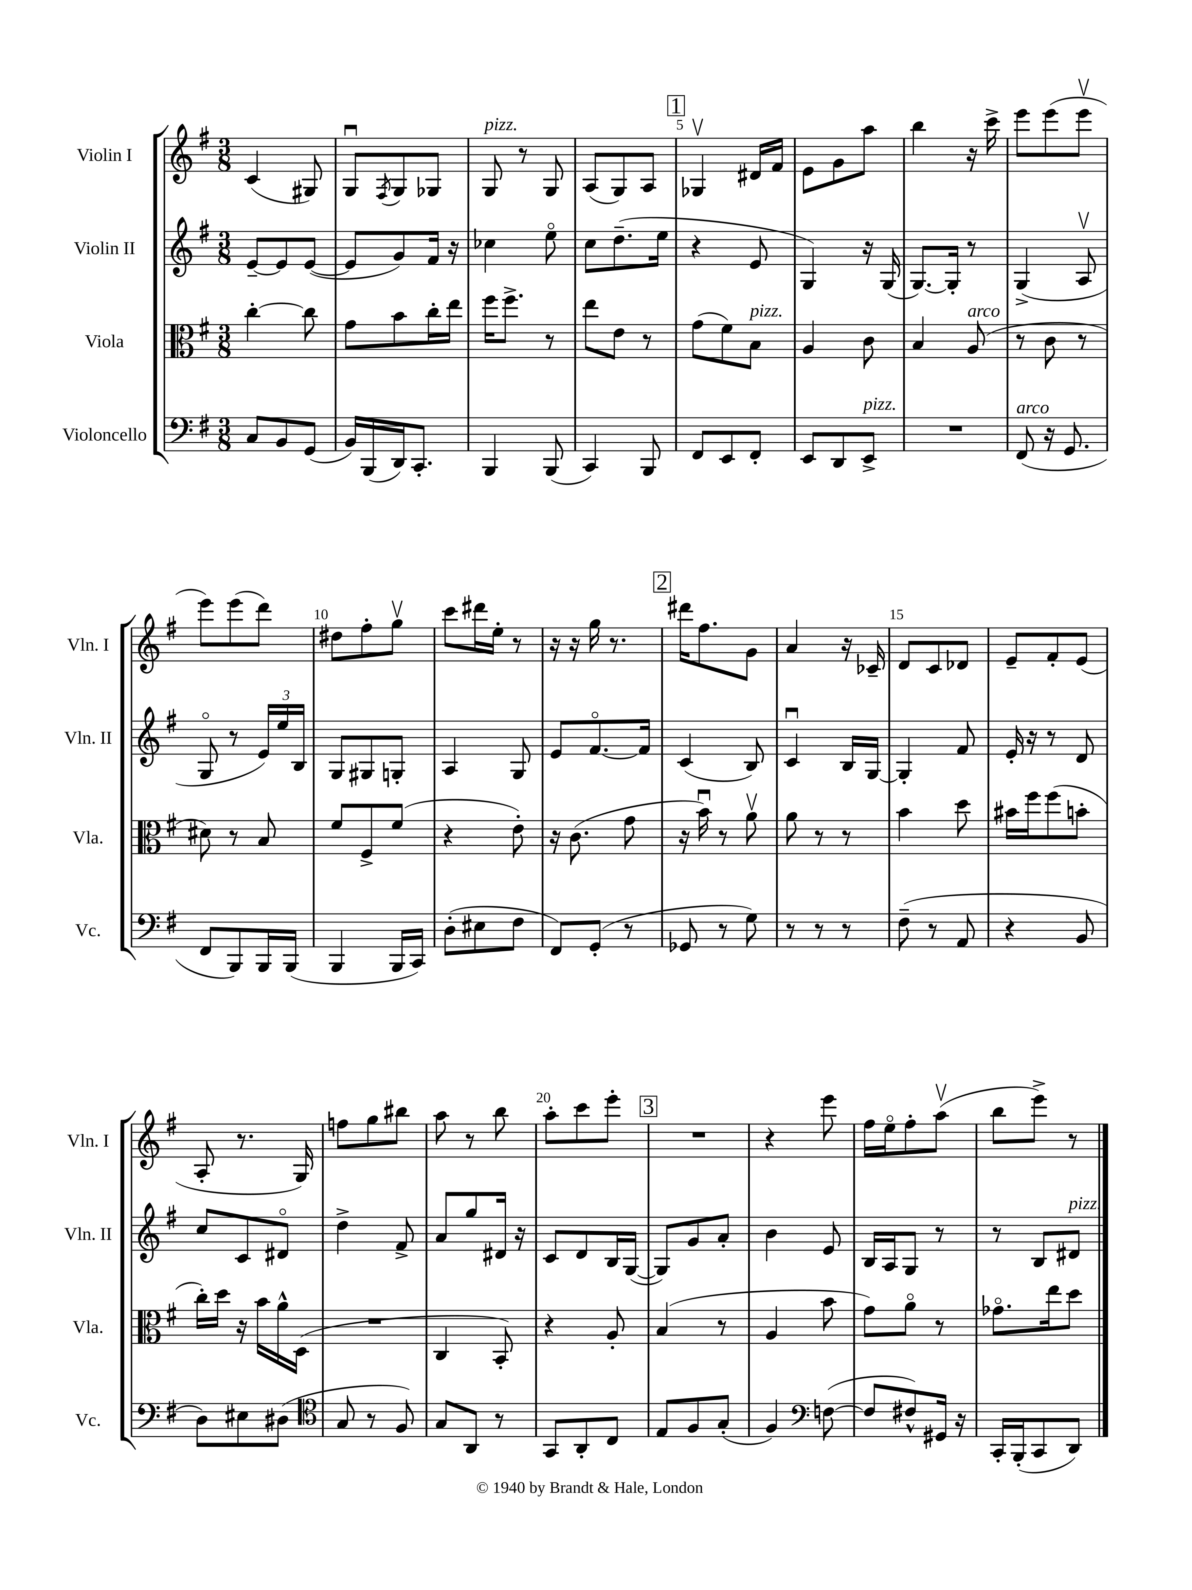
<<
\new StaffGroup <<
\new Staff = "s0" \with { instrumentName = "Violin I" shortInstrumentName = "Vln. I" } {
    \clef treble \key g \major \numericTimeSignature \time 3/8
    c'4( gis8) |
    g8\downbow \acciaccatura { fis8 } g8 ges8 |
    g8^\markup { \italic "pizz." } r8 g8 |
    a8( g8) a8 |
    \mark \markup { \box "1" } ges4\upbow dis'16 fis'16 |
    e'8 g'8 a''8 |
    b''4 r16 c'''16-> |
    e'''8 e'''8( e'''8\upbow |
    e'''8) e'''8( d'''8) |
    dis''8 fis''8-. g''8\upbow |
    c'''8 dis'''16 e''16-. r8 |
    r16 r16 g''16 r8. |
    \mark \markup { \box "2" } dis'''16 fis''8. g'8 |
    a'4 r16 ces'16-- |
    d'8 c'8 des'8 |
    e'8-- fis'8-. e'8( |
    a8-. r8. g16) |
    f''8 g''8 bis''8 |
    a''8 r8 b''8 |
    a''8-. c'''8 e'''8-. |
    \mark \markup { \box "3" } R4. |
    r4 e'''8 |
    fis''16 e''16\flageolet fis''8-. a''8\upbow( |
    b''8 e'''8->) r8 \bar "|." |
}
\new Staff = "s1" \with { instrumentName = "Violin II" shortInstrumentName = "Vln. II" } {
    \clef treble \key g \major \numericTimeSignature \time 3/8
    e'8~-- e'8 e'8~( |
    e'8 g'8) fis'16 r16 |
    ces''4 e''8\flageolet |
    c''8 d''8.--( e''16 |
    \mark \markup { \box "1" } r4 e'8 |
    g4) r16 g16( |
    g8.~) g16-. r8 |
    g4->( a8\upbow |
    g8\flageolet r8 \tuplet 3/2 { e'16) e''16 b16 } |
    g8 gis8 g8-. |
    a4 g8 |
    e'8 fis'8.~\flageolet fis'16 |
    \mark \markup { \box "2" } c'4( b8) |
    c'4\downbow b16 g16~ |
    g4-. fis'8 |
    e'16-. r16 r8 d'8 |
    c''8 c'8 dis'8\flageolet |
    d''4-> fis'8-> |
    a'8 g''8 dis'16 r16 |
    c'8 d'8 b16 g16~( |
    \mark \markup { \box "3" } g8) g'8 a'8-. |
    b'4 e'8 |
    b16 a16 g8 r8 |
    r8 b8 dis'8^\markup { \italic "pizz." } \bar "|." |
}
\new Staff = "s2" \with { instrumentName = "Viola" shortInstrumentName = "Vla." } {
    \clef alto \key g \major \numericTimeSignature \time 3/8
    c''4~-. c''8 |
    g'8 b'8 c''16-. e''16 |
    fis''16 fis''8.-> r8 |
    e''8 e'8 r8 |
    \mark \markup { \box "1" } g'8( fis'8) b8^\markup { \italic "pizz." } |
    a4 c'8 |
    b4 a8^\markup { \italic "arco" }( |
    r8 c'8 r8 |
    dis'8) r8 b8 |
    fis'8 fis8-> fis'8( |
    r4 e'8-.) |
    r16 c'8.( g'8 |
    \mark \markup { \box "2" } r16 b'16\downbow) r8 a'8\upbow |
    a'8 r8 r8 |
    b'4 d''8 |
    bis'16 fis''16 fis''8( b'8-. |
    c''16-.) d''16 r16 b'16 a'16-^ d16( |
    R4. |
    c4 b,8-.) |
    r4 a8-. |
    \mark \markup { \box "3" } b4( r8 |
    a4 b'8 |
    g'8) a'8\flageolet r8 |
    ges'8.\flageolet e''16 d''8 \bar "|." |
}
\new Staff = "s3" \with { instrumentName = "Violoncello" shortInstrumentName = "Vc." } {
    \clef bass \key g \major \numericTimeSignature \time 3/8
    c8 b,8 g,8( |
    b,16) b,,16( d,16) c,8.-. |
    b,,4 b,,8( |
    c,4) b,,8 |
    \mark \markup { \box "1" } fis,8 e,8 fis,8-. |
    e,8 d,8 e,8->^\markup { \italic "pizz." } |
    R4. |
    fis,8^\markup { \italic "arco" }( r16 g,8. |
    fis,8 b,,8) b,,16 b,,16( |
    b,,4 b,,16 c,16) |
    d8-.( eis8 fis8 |
    fis,8) g,8-.( r8 |
    \mark \markup { \box "2" } ges,8 r8 g8) |
    r8 r8 r8 |
    fis8--( r8 a,8 |
    r4 b,8 |
    d8) eis8 dis8( |
    \clef tenor g8 r8 fis8) |
    g8 a,8 r8 |
    g,8 a,8-. c8 |
    \mark \markup { \box "3" } e8 fis8 g8-.( |
    fis4) \clef bass f8~( |
    f8 fis8-^) gis,16 r16 |
    c,16-. b,,16-.( c,8 d,8) \bar "|." |
}
>>
>>
\layout { \context { \Score \override BarNumber.break-visibility = ##(#f #t #t) barNumberVisibility = #(every-nth-bar-number-visible 5) } }
